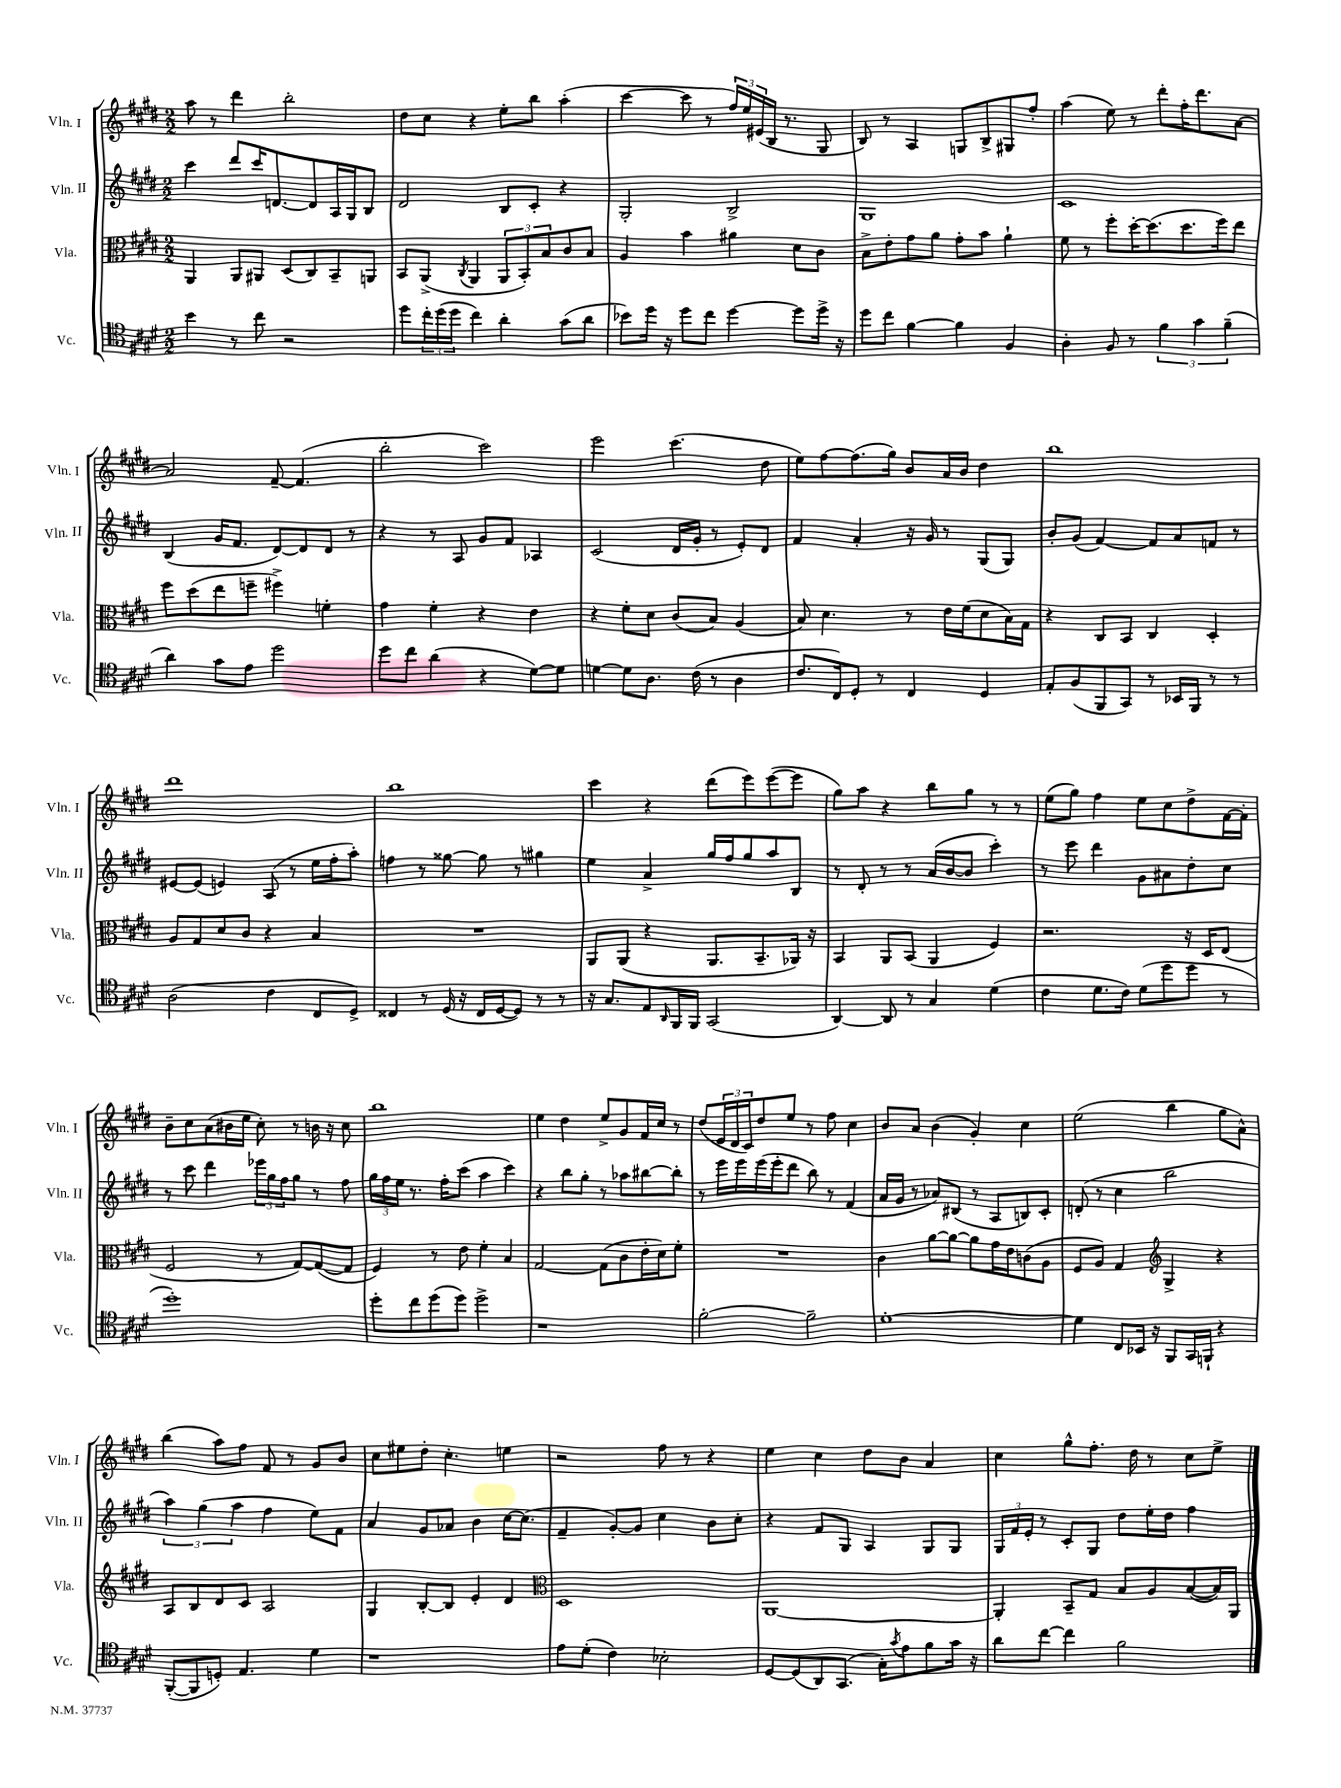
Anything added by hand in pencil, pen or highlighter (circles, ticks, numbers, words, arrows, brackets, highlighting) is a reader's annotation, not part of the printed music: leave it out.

**kern	**kern	**kern	**kern
*staff4	*staff3	*staff2	*staff1
*clefC4	*clefC3	*clefG2	*clefG2
*k[f#c#g#d#]	*k[f#c#g#d#]	*k[f#c#g#d#]	*k[f#c#g#d#]
*M2/2	*M2/2	*M2/2	*M2/2
4b\	4AA/	4ccc#\	8aa\
.	.	.	8r
8r	8AA/L	8ddd#/L	4ddd#\
8cc#\	8AA#/J	16ccc#/K	.
.	.	[8.d/	.
2r	(8D#/L	.	2bb'\
.	8C#/)	8d/]	.
.	8BB~/	16A/L	.
.	.	16G#/J	.
.	8AA/J	8B/J	.
=	=	=	=
8dd#\L	8BB/L	2d#/	8dd#\L
24cc#'\L	(8AA^/J	.	8cc#\J
(24dd#\	.	.	.
24dd#\JJ	.	.	.
.	8qC#/	.	.
4cc#\)	4AA/	.	4r
4a'\	12AA/L	8B/L	8ee'\L
.	12BB'/)	.	.
.	.	8c#'/J	8bb\J
.	12B/	.	.
(8g#\L	8c#/	4r	(4aa'\
8a\J	8B/J	.	.
=	=	=	=
8b-\L)	4A/	2G#'/	[4ccc#\
16dd#\Jk	.	.	.
16r	.	.	.
8dd#\L	4b\	.	8ccc#\]
8cc#\J	.	.	8r
[4dd#\	4a#\	2B^/	24ff#/LL)
.	.	.	24ee/
.	.	.	(24e#/
.	.	.	16B/JJ
.	.	.	8.r
8dd#\]L	8d#\L	.	.
16dd#^\Jk	8c#\J	.	8G#/
16r	.	.	.
=	=	=	=
8dd#\L	8B^\L	1G#	8B/)
8cc#\J	8e'\	.	8r
[4f#\	8g#\	.	4A/
.	8a\J	.	.
4f#\]	8g#'\L	.	8G/L
.	8b\J	.	8B^/
4F#/	4a`\	.	8G#/
.	.	.	8ff#'/J
=	=	=	=
4A'\	8f#\	1c#	(4aa\
.	8r	.	.
8F#/	8ff#'\L	.	8ee\)
8r	[16dd#'\K	.	8r
.	(8.dd#\]	.	.
6f#\	.	.	8ddd#'\L
.	8.dd#\	.	16ff#'\K
6g#\	.	.	.
.	.	.	8.ddd#\
.	16ff#\k)	.	.
(6f#~\	.	.	.
.	8ee\J	.	[8a\J
=	=	=	=
4a\)	8ff#\L	(4B/	2a/]
.	(8dd#\	.	.
8g#\L	8ee\	16g#/LK	.
.	.	8.f#/J	.
8e\J	8ff~\J	.	.
2dd#\	4ff#^\)	[8d#/L)	[8f#~/
.	.	8d#/]	(4.f#/]
.	4f'\	8d#/J	.
.	.	8r	.
=	=	=	=
8dd#\L	4g#\	4r	2bb'\
8cc#\J	.	.	.
(4a\	4f#'\	8r	.
.	.	8A/	.
4r	4r	8g#/L	2ccc#\)
.	.	8f#/J	.
[8d#\L)	4e\	4A-/	.
8d#\]J	.	.	.
=	=	=	=
[4d\	4r	(2c#/	2eee\
8d\]L	8f#'\L	.	.
8.A\J	8d#\J	.	.
.	(8c#/L	16d#/LL	(4.ccc#\
(16c#\	.	16g#'/JJ	.
8r	8B/J)	8r	.
4A\	(4A/	8e'/L)	.
.	.	8d#/J	8dd#\
=	=	=	=
8.c#/L	8B/)	4f#/	8ee\L)
.	4.d#\	.	[8ff#\
16C#/k)	.	.	.
8D#'/J	.	4a'/	(8.ff#\]
8r	.	.	.
.	.	.	16gg#\Jk)
4C#/	8r	16r	8b/L
.	.	16g#/	.
.	16e\LL	8r	16a/L
.	(16f#\J	.	16b/JJ
4D#/	8d#\	(8G#/L	4dd#\
.	16B\L)	8G#/J)	.
.	16G#\JJ	.	.
=	=	=	=
8E'/L	4r	8b'/L	1bb
(8F#/	.	(8g#/J	.
8FF#/	8C#/L	[4f#/)	.
8GG#/J)	8BB/J	.	.
8r	4C#/	8f#/]L	.
16BB-/LL	.	8a/	.
16FF#/JJ	.	.	.
8r	4D#'/	8f/J	.
8r	.	8r	.
=	=	=	=
(2A\	8A/L	[8e#/L	1ddd#
.	8G#/	(8e#/]J	.
.	8d#/	4e/)	.
.	8c#/J	.	.
4c#\	4r	(8A/	.
.	.	8r	.
8C#/L	4B/	16ee\LL	.
.	.	16ff#'\J	.
8D#^/J)	.	8aa'\J)	.
=	=	=	=
4C##/	1r	4ff\	1bb
8r	.	8r	.
(16D#/	.	[8gg##\	.
16r	.	.	.
16C##/LL	.	8gg##\]	.
[16D#/J	.	.	.
8D#/]J)	.	8r	.
8r	.	4gg#\	.
8r	.	.	.
=	=	=	=
16r	8AA/L	4ee\	4ccc#\
8.G#/L	.	.	.
.	(8AA/J	.	.
8E/	4r	4a^/	4r
16qqAA/	.	.	.
16FF#/L	.	.	.
16FF#/JJ	.	.	.
(2GG#/	8.AA/L	16gg#/LL	(8ddd#\L
.	.	16ff#/J	.
.	.	8gg#/	8eee\)
.	8.BB~/	.	.
.	.	8aa/	([8eee\
.	16AA-/Jk)	8B/J	8eee\]J
.	16r	.	.
=	=	=	=
[4AA/)	4BB/	8r	8gg#\L)
.	.	8d#'/	8aa\J
8AA/]	8AA/L	8r	4r
8r	(8BB/J	8r	.
4G#/	4AA/	(16a/LL	8bb\L
.	.	[16b/J	.
.	.	8b/]J	8gg#\J
(4d#\	4F#/)	4ccc#'\)	8r
.	.	.	8r
=	=	=	=
4c#\	2.r	8r	(8ee\L
.	.	8eee\	8gg#\J)
8.d#\L	.	4ddd#\	4ff#\
16c#\Jk)	.	.	.
(8d#\L	.	8g#\L	8ee\L
8dd#\	.	8a#\	8cc#\
8dd#\J	16r	8dd#'\	8dd#^\
.	16D#/LK	.	.
8r	(8E/J	8cc#\J	[16f#\L
.	.	.	16f#'\]JJ
=	=	=	=
1dd#')	2F#/	8r	8b~\L
.	.	8ccc#\	8cc#\
.	.	4ddd#\	(8a\
.	.	.	16b#\L
.	.	.	16ee\JJ
.	8r	24eee-\LL	8cc#'\)
.	.	24gg#\	.
.	.	24ff#\J	.
.	[8G#/L)	8gg#\J	8r
.	(8G#/_	8r	16b\
.	.	.	16r
.	8G#/]J	8ff#\	8cc#\
=	=	=	=
8dd#'\L	4F#/)	24gg#\LL	1bb
.	.	24ff#\	.
.	.	24ee\JJ	.
8cc#\	.	8.r	.
(8dd#\	8r	.	.
.	.	16ff#'\LK	.
8dd#\J)	8e\	(8ccc#\J	.
2dd#^\	4f#'\	4aa\	.
.	4B/	4ccc#\)	.
=	=	=	=
1r	[2G#/	4r	4ee\
.	.	8bb\L	4dd#\
.	.	8gg#'\J	.
.	(8G#\]L	8r	8ee^/L
.	8c#\	8aa-\L	8g#/
.	16e'\L	[8bb#\	16f#/L
.	16d#\J)	.	16cc#/JJ
.	8f#'\J	8bb#'\]J	8r
=	=	=	=
[2f#'\	1r	8r	(8dd#/L
.	.	16eee\LL	24e/L
.	.	.	24d#/
.	.	16eee\	.
.	.	.	24c#/J)
.	.	(16eee\	8dd#/
.	.	16eee'\J	.
.	.	8ddd#\J	8ee/J
2f#~\]	.	8bb\)	8r
.	.	8r	8ff#\
.	.	(4f#/	4cc#\
=	=	=	=
[1d#'	4c#\	16a/LL	8b/L
.	.	16g#/JJ	.
.	.	8r	8a/J
.	[8a\L	8a-/L)	(4b\
.	8a\_J	(8B#/J	.
.	8a\]L	8r	4g#'/)
.	16g#\L	8A/L	.
.	16e\J	.	.
.	(8c\	8B/)	4cc#\
.	8A\J	8c#'/J	.
=	=	=	=
4d#\]	8F#/L	(8d'/	(2ee\
.	8A/J)	8r	.
8C#/L	4G#/	4cc#\	.
16BB-/Jk	.	.	.
16r	.	.	.
*	*clefG2	*	*
8FF#/L	4G#^/	2bb\	4bb\
16GG#/L	.	.	.
16FF`/JJ	.	.	.
4r	4r	.	8gg#\L
.	.	.	8a^^\J)
=	=	=	=
([8FF#'/L	8A/L	6aa\)	(4bb\
8FF#/]	8B/	.	.
.	.	(6gg#\	.
8D'/J)	8d#/	.	8aa\L)
.	.	6aa\	.
4.E/	8c#/J	.	8ff#\J
.	2A/	4ff#\	8f#/
.	.	.	8r
4d#\	.	8ee\L)	8g#/L
.	.	8f#\J	8b/J
=	=	=	=
1r	4G#/	4a/	8cc#\L
.	.	.	8ee#\
.	[8B'/L	8g#/L	8dd#'\J
.	8B/]J	8a-/J	4.cc#'\
.	4e'/	4b\	.
.	4d#/	[16cc#\LK	4ee\
.	.	(8.cc#\]J	.
=	=	=	=
*	*clefC3	*	*
8e\L	1D#	4f#~/	2r
(8d#'\J	.	.	.
4c#\)	.	[8g#'/L)	.
.	.	8g#/]J	.
2B-'\	.	4cc#\	8ff#\
.	.	.	8r
.	.	8b\L	4r
.	.	8cc#'\J	.
=	=	=	=
[8D#/L	[1AA	4r	4ee\
(8D#/]	.	.	.
8AA/)	.	8f#/L	4cc#\
(8.GG#/J	.	8G#/J	.
.	.	4A/	8dd#\L
16G#'\LK)	.	.	.
8qg#/	.	.	.
8e\	.	.	8b\J
8f#\	.	8G#/L	4a/
16g#\Jk	.	8G#/J	.
16r	.	.	.
=	=	=	=
8a\L	4AA'/]	24G#/LL	4cc#\
.	.	24f#/	.
.	.	24e'/JJ	.
[8cc#\J	.	8r	.
4cc#\]	8BB~/L	8c#'/L	8gg#^^\L
.	8G#/J	8G#/J	8.ff#'\J
2f#\	8B/L	8dd#\L	.
.	.	.	16dd#\
.	8A/	16ee'\L	8r
.	.	16dd#\JJ	.
.	([8B/	4ff#\	8cc#\L
.	16B/]L)	.	8ee^\J
.	16AA/JJ	.	.
==	==	==	==
*-	*-	*-	*-
